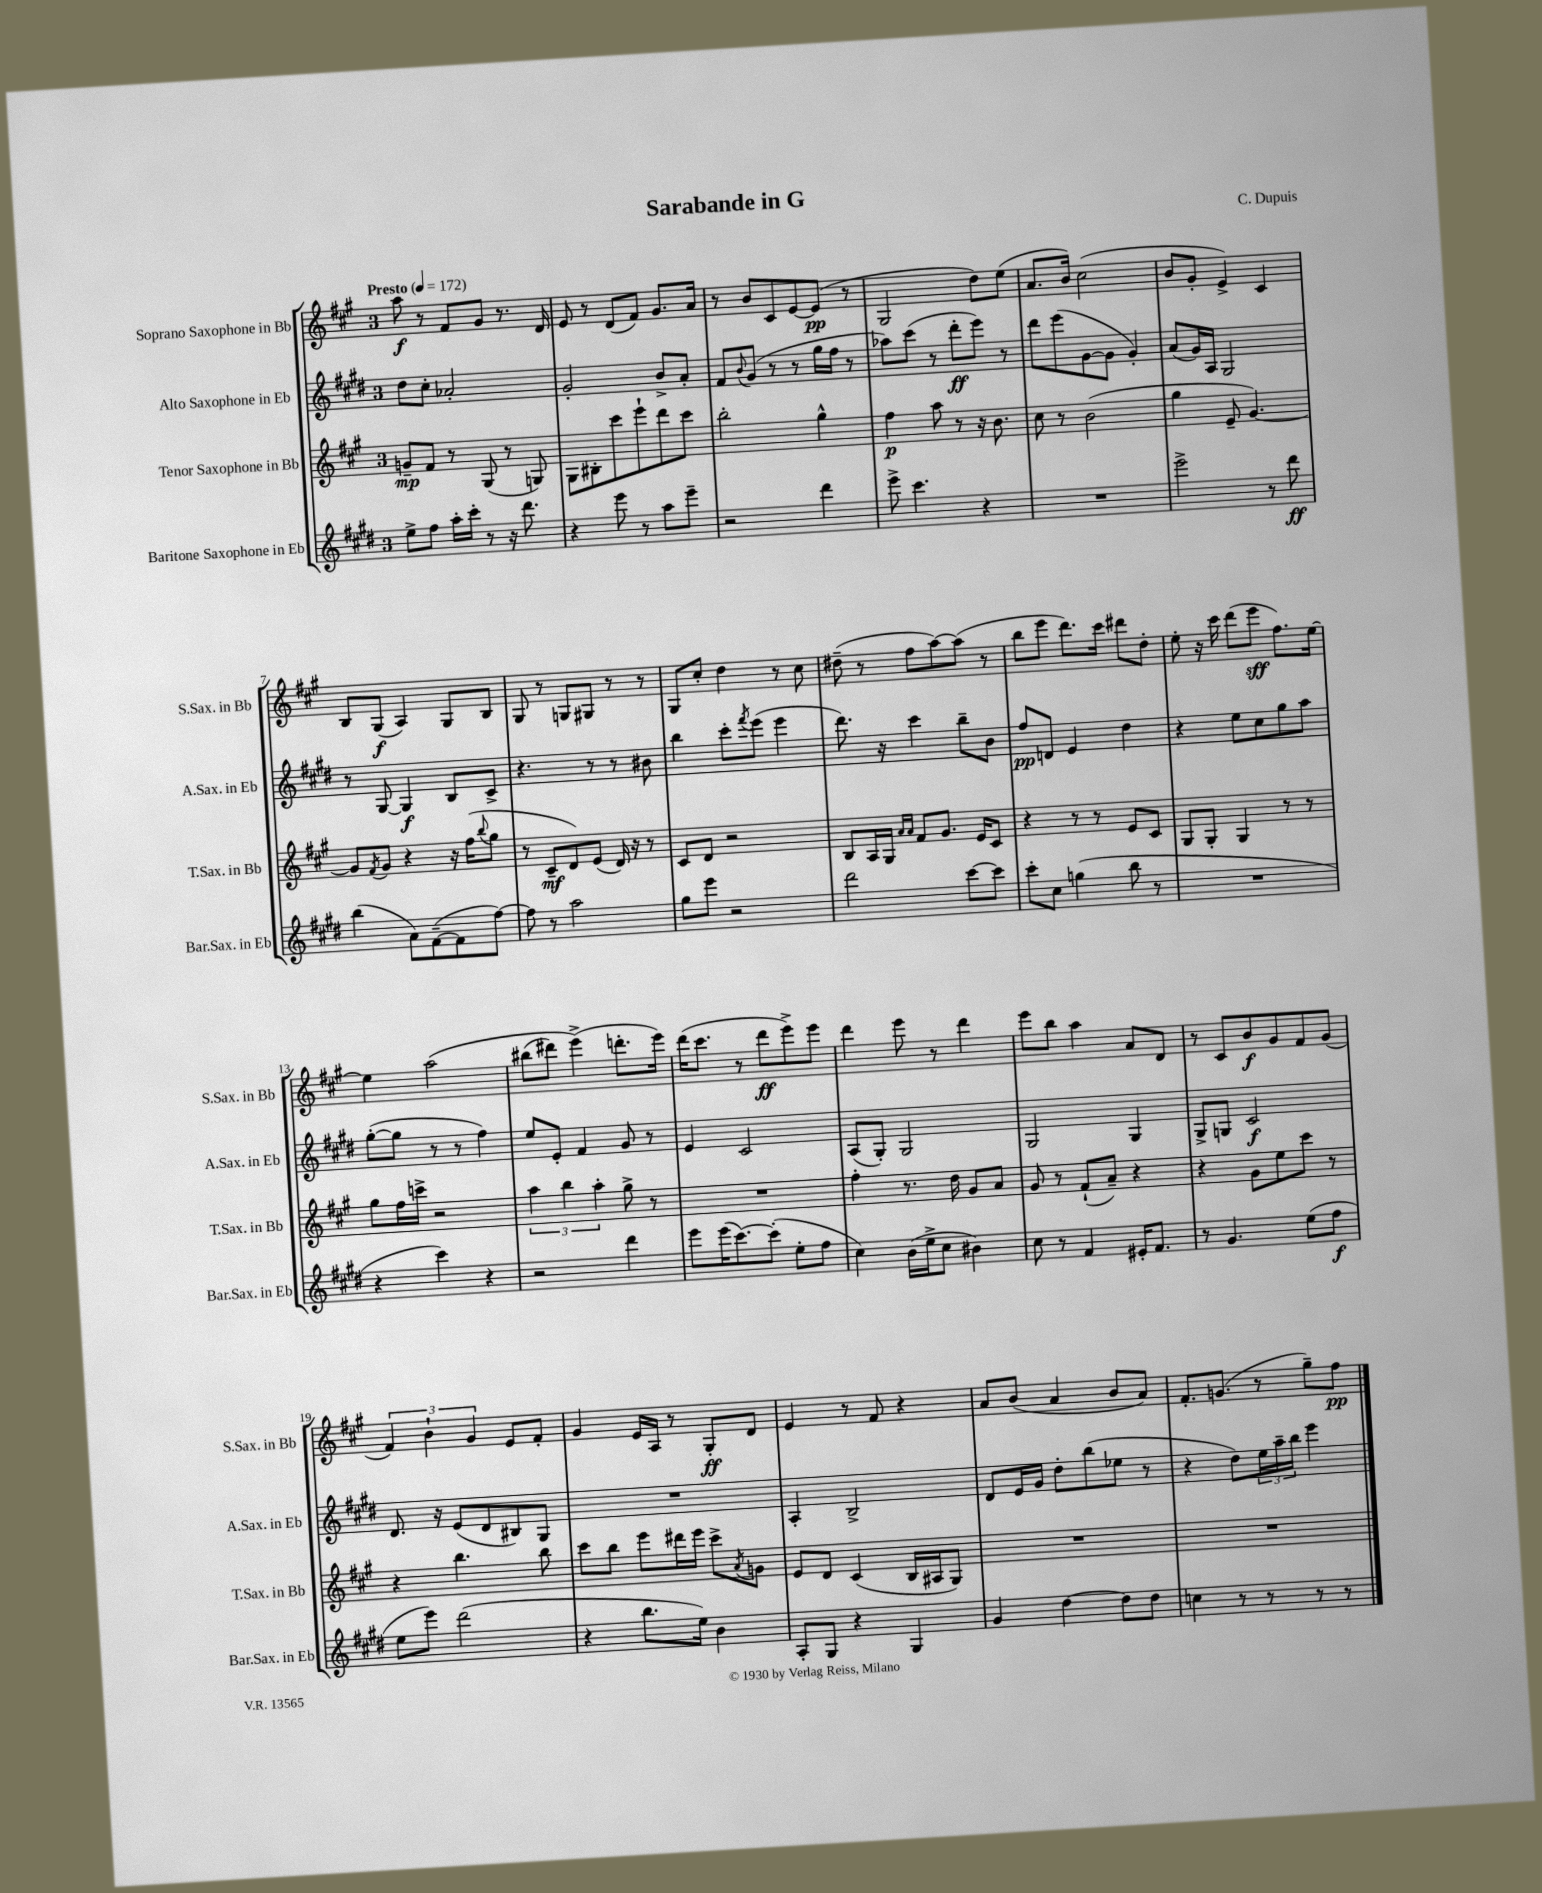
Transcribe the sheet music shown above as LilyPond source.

\header { title = "Sarabande in G" composer = "C. Dupuis" }
<<
\new StaffGroup <<
\new Staff = "s0" \with { instrumentName = "Soprano Saxophone in Bb" shortInstrumentName = "S.Sax. in Bb" } {
    \clef treble \key a \major \once \override Staff.TimeSignature.style = #'single-digit \time 3/4 \tempo "Presto" 4 = 172
    a''8\f r8 fis'8 gis'8 r8. d'16 |
    e'8 r8 d'8( fis'8) gis'8. a'16 |
    r8 b'8 cis'8 e'8~ e'8\pp( r8 |
    gis2 d''8) e''8( |
    a'8. b'16) cis''2( |
    b'8 gis'8-. e'4->) cis'4 |
    b8 gis8\f( a4) gis8 b8 |
    gis8 r8 g8 gis8 r8 r8 |
    gis8 cis''8-. d''4 r8 cis''8 |
    dis''8--( r8 fis''8 a''8~) a''8( r8 |
    b''8 e'''8 d'''8.) cis'''16 dis'''8 d''8-. |
    e''8-. r16 cis'''16 d'''8( e'''8\sff fis''8.) e''16~ |
    e''4 a''2\( |
    bis''8( dis'''8) e'''4->(\) d'''8.-. e'''16) |
    d'''16( cis'''8. r8 d'''8\ff e'''8->) e'''8 |
    d'''4 e'''8 r8 d'''4 |
    e'''8 b''8 a''4 a'8 d'8 |
    r8 cis'8 b'8\f gis'8 fis'8 gis'8( |
    \tuplet 3/2 { fis'4) b'4-! gis'4 } e'8 fis'8-. |
    gis'4 e'16 a16 r8 gis8-.\ff d'8 |
    e'4 r8 fis'8 r4 |
    a'8 b'8( a'4 b'8 a'8) |
    fis'8.-. g'8.( r8 gis''8--) fis''8\pp \bar "|." |
}
\new Staff = "s1" \with { instrumentName = "Alto Saxophone in Eb" shortInstrumentName = "A.Sax. in Eb" } {
    \clef treble \key e \major \once \override Staff.TimeSignature.style = #'single-digit \time 3/4
    dis''8 cis''8-. aes'2-. |
    gis'2-. b'8-> a'8-. |
    fis'8 \appoggiatura { b'8 } gis'8( r8 r8 gis''16 fis''16 r8 |
    aes''8) cis'''8( r8 dis'''8-.\ff e'''8) r8 |
    dis'''8 e'''8( gis'8~ gis'8 gis'4-.) |
    a'8( gis'16) a16 gis2 |
    r8 gis8~ gis4\f b8 cis'8-> |
    r4. r8 r8 bis'8 |
    b''4 cis'''8-. \acciaccatura { fis'''8 } e'''8( e'''4 |
    dis'''8.) r16 cis'''4 b''8-- b'8 |
    fis''8\pp d'8 e'4 dis''4 |
    r4 e''8 cis''8 gis''8 a''8 |
    gis''8~-.( gis''8 r8 r8 fis''4) |
    e''8 e'8-. fis'4 gis'8 r8 |
    e'4 cis'2 |
    a8( gis8-.) gis2 |
    gis2 gis4 |
    gis8-> g8 cis'2\f |
    dis'8. r16 e'8( dis'8 bis8) gis8 |
    R2. |
    a4-. b2-> |
    dis'8 e'16 gis'16 dis''8-. b''8( ees''8 r8 |
    r4 dis''8) \tuplet 3/2 { e''16 a''16-- b''16 } e'''4 \bar "|." |
}
\new Staff = "s2" \with { instrumentName = "Tenor Saxophone in Bb" shortInstrumentName = "T.Sax. in Bb" } {
    \clef treble \key a \major \once \override Staff.TimeSignature.style = #'single-digit \time 3/4
    g'8--\mp fis'8 r8 gis8( r8 g8) |
    gis8 bis8-. cis'''8 e'''8-! d'''8 cis'''8 |
    b''2-. gis''4-^ |
    fis''4\p a''8 r8 r16 b'8. |
    cis''8 r8 b'2( |
    gis''4 e'8-- gis'4.~) |
    gis'8 \acciaccatura { fis'8 } gis'8 r4 r16 fis''16( \appoggiatura { b''8 } gis''8 |
    r8 cis'8--\mf d'8) e'8( d'16) r16 r8 |
    cis'8 d'8 r2 |
    b8 a16 gis16 \grace { a'16 a'16 } fis'8 gis'8. e'16 cis'8 |
    r4 r8 r8 e'8 cis'8 |
    gis8 gis8-. gis4 r8 r8 |
    gis''8 fis''16 c'''16-> r2 |
    \tuplet 3/2 { a''4 b''4 a''4-. } gis''8-> r8 |
    R2. |
    fis''4-. r8. d''16 gis'8 a'8 |
    gis'8 r8 fis'8-!( a'8--) r4 |
    r4 gis'8 e''8 cis'''8 r8 |
    r4 b''4. b''8 |
    cis'''8 b''8 e'''8 dis'''16 e'''16 cis'''8-> \acciaccatura { a'8 } g'8 |
    e'8 d'8 cis'4( b16 ais16 gis8) |
    R2. |
    R2. \bar "|." |
}
\new Staff = "s3" \with { instrumentName = "Baritone Saxophone in Eb" shortInstrumentName = "Bar.Sax. in Eb" } {
    \clef treble \key e \major \once \override Staff.TimeSignature.style = #'single-digit \time 3/4
    e''8-> fis''8 a''16-. cis'''16-. r8 r16 dis'''8. |
    r4 e'''8 r8 a''8 e'''8-- |
    r2 dis'''4 |
    e'''8-> cis'''4. r4 |
    R2. |
    e'''2-> r8 dis'''8\ff |
    b''4( a'8) fis'8~--( fis'8 fis''8~) |
    fis''8 r8 a''2 |
    gis''8 e'''8 r2 |
    dis'''2 cis'''8~ cis'''8 |
    cis'''8-. cis''8 g''4( b''8 r8 |
    R2. |
    r4 cis'''4) r4 |
    r2 dis'''4 |
    e'''8 e'''16( cis'''8.~) cis'''8-.( e''8-. fis''8 |
    cis''4) b'16( e''16-> cis''8 bis'4) |
    cis''8 r8 fis'4 eis'16-. fis'8. |
    r8 gis'4. e''8( fis''8\f |
    e''8 e'''8) dis'''2( |
    r4 b''8. e''16) b'4 |
    a8-. gis8 r4 gis4 |
    gis'4 dis''4~ dis''8 dis''8 |
    c''4 r8 r8 r8 r8 \bar "|." |
}
>>
>>
